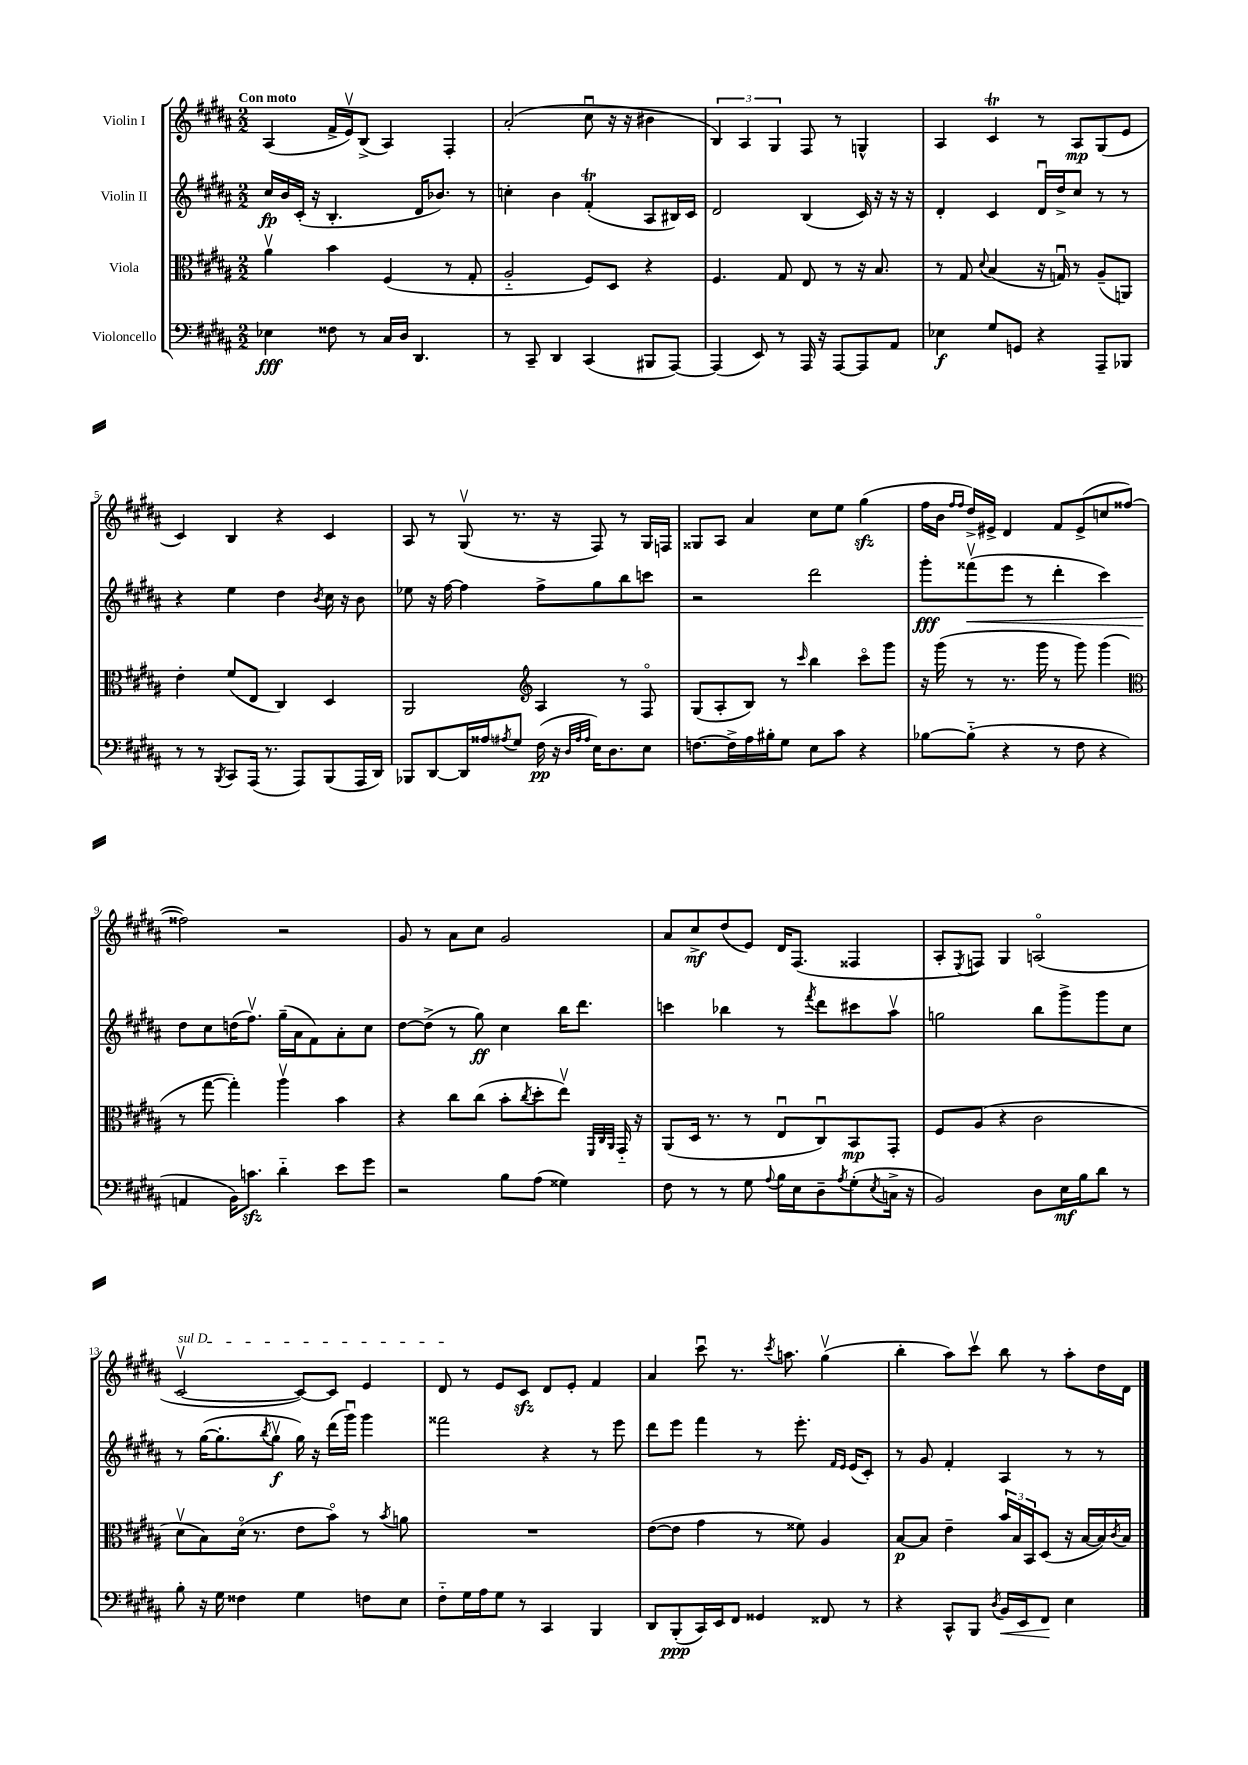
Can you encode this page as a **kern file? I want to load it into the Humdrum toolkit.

**kern	**kern	**kern	**kern
*staff4	*staff3	*staff2	*staff1
*clefF4	*clefC3	*clefG2	*clefG2
*k[f#c#g#d#a#]	*k[f#c#g#d#a#]	*k[f#c#g#d#a#]	*k[f#c#g#d#a#]
*M2/2	*M2/2	*M2/2	*M2/2
4E-\	4a#v\	16cc#/LL	(4A#/
.	.	16b/	.
.	.	(16c#'/JJ	.
.	.	16r	.
8F##\	4b\	4.B'/	16f#^/LL
.	.	.	16ev/J)
8r	.	.	(8B^/J
16C#/LL	(4F#/	.	4A#/)
16D#/JJ	.	.	.
4.DD#/	.	16d#/LK	.
.	.	8.b-/J)	.
.	8r	.	4F#'/
.	8G#'/	8r	.
=	=	=	=
8r	2A#'~/	4cc'\	(2a#'/
8CC#~/	.	.	.
4DD#/	.	4b\	.
(4CC#/	8F#/L)	(4f#'/	8cc#u\
.	8D#/J	.	16r
.	.	.	16r
8BBB#/L	4r	8A#/L	4b#\
[8AAA#/J)	.	16B#/L)	.
.	.	16c#/JJ	.
=	=	=	=
(4AAA#/]	4.F#/	2d#/	6B/)
.	.	.	6A#/
8EE/)	.	.	.
.	.	.	6G#/
8r	8G#/	.	.
16AAA#/	8E/	(4B/	8F#/
16r	.	.	.
[8AAA#/L	8r	.	8r
8AAA#/]	16r	16c#/)	4G^^/
.	8.B/	16r	.
8AA#/J	.	16r	.
.	.	16r	.
=	=	=	=
4E-\	8r	4d#'/	4A#/
.	8G#/	.	.
.	8qqd#/	.	.
8G#/L	(4B/	4c#/	4c#/
8GG/J	.	.	.
4r	16r	16d#u/LL	8r
.	16Gu/)	16dd#^/J	.
.	8r	8cc#/J	8A#/L
8AAA#~/L	(8A#~/L	8r	(8G#/
8BBB-/J	8AA/J)	8r	8e/J
=	=	=	=
8r	4e'\	4r	4c#/)
8r	.	.	.
8qBBB/	.	.	.
8CC#/L	(8f#/L	4ee\	4B/
(16AAA#/Jk	8E/J	.	.
8.r	.	.	.
.	4C#/)	4dd#\	4r
8AAA#/L)	.	.	.
.	.	8qb/	.
(8BBB/	4D#/	16cc#\	4c#/
.	.	16r	.
16AAA#/L	.	8b\	.
16DD#/JJ)	.	.	.
=	=	=	=
8BBB-/L	2AA#/	8ee-\	8A#/
[8DD#/	.	16r	8r
.	.	[16ff#\	.
16DD#/]L	.	4ff#\]	(8G#v/
16A##/J	.	.	.
8qA#/	.	.	.
8G#/J	.	.	8.r
*	*clefG2	*	*
(16F#\	4A#/	8ff#^\L	.
16r	.	.	16r
32qqD#/LLL	.	.	.
32qqA#/	.	.	.
32qqA#/JJJ	.	.	.
16E\LK)	.	8gg#\	8F#/)
8.D#\	.	.	.
.	8r	8bb\	8r
8E\J	8F#o/	8ccc\J	16G#/LL
.	.	.	16F/JJ
=	=	=	=
[8.F\L	(8G#/L	2r	8G##/L
.	8A#'/	.	8A#/J
16F^\]L	.	.	.
16A#\	8B/J)	.	4a#/
16B#'\J	.	.	.
8G#\J	8r	.	.
.	16qqccc#/	.	.
8E\L	4bb\	2ddd#\	8cc#\L
8c#\J	.	.	8ee\J
4r	8ccc#o\L	.	(4gg#\
.	8ggg#\J	.	.
=	=	=	=
[8B-\L	16r	8ggg#'\L	16ff#\LL
.	(16ggg#\	.	16b\JJ
.	.	.	16qqff#/LL
.	.	.	16qqff#/JJ
(8B-'~\]J	8r	(8fff##v\	16dd#^/LL)
.	.	.	16e#^/JJ
4r	8.r	8eee\J	4d#/
.	.	8r	.
.	16ggg#\	.	.
8r	8r	4ddd#'\	8f#/L
8F#\	8ggg#\)	.	(8e#^/
4r	(4ggg#\	4ccc#\)	8cc/
.	.	.	[8ff##/J
=	=	=	=
*	*clefC3	*	*
4AA/	8r	8dd#\L	2ff##\])
.	[8gg#\	8cc#\	.
16BB\LK)	4gg#'\])	(16dd\K	.
8.c\J	.	8.ff#v\J)	.
4d#'~\	4aa#v\	(16gg#~\LL	2r
.	.	16a#\J	.
.	.	8f#\)	.
8e\L	4b\	8a#'\	.
8g#\J	.	8cc#\J	.
=	=	=	=
2r	4r	[8dd#\L	8g#/
.	.	(8dd#^\]J	8r
.	8cc#\L	8r	8a#\L
.	(8cc#\J	8gg#\)	8cc#\J
8B\L	8b'\L	4cc#\	2g#/
.	8qcc#/	.	.
(8A#\J	8dd#'\	.	.
4G##\)	8eev\J)	16bb\LK	.
.	.	8.ddd#\J	.
.	32qqFF#/LLL	.	.
.	32qqC#/	.	.
.	32qqAA#/JJJ	.	.
.	16GG#'~/	.	.
.	16r	.	.
=	=	=	=
8F#\	(8AA#/L	4ccc\	8a#/L
8r	16D#/Jk	.	8cc#^/
.	8.r	.	.
8r	.	4bb-\	(8dd#/
8G#\	8r	.	8e/J)
8qqA#/	.	.	.
16B\LL	8Eu/L	8r	16d#/LK
16E\J	.	.	(8.F#/J
.	.	8qfff#/	.
8D#~\	8C#u/)	8ddd#\L	.
8qA#/	.	.	.
(8G#'\	8BB/	8ccc#\	4F##/
8qE/	.	.	.
16C^\Jk	8GG#'/J	8aa#v\J	.
16r	.	.	.
=	=	=	=
2BB/)	8F#/L	2gg\	8A#'/L
.	.	.	8qE/
.	(8A#/J	.	8F/J)
.	4r	.	4G#/
8D#\L	2c#\	8bb\L	(2Ao/
16E\L	.	8ggg#^\	.
16B\J	.	.	.
8d#\J	.	8ggg#\	.
8r	.	8cc#\J	.
=	=	=	=
8B'\	8d#v\L	8r	[2c#v/
16r	8B\)	([16gg#\LK	.
16G#\	.	8.gg#'\]	.
4F##\	(16d#o\Jk	.	.
.	8.r	.	.
.	.	8qbb/	.
.	.	8gg#v\J	.
4G#\	8e\L	16gg#\)	8c#/_L)
.	.	16r	.
.	8bo\J)	(16ddd#\LL	8c#/]J
.	.	16ggg#u\JJ)	.
8F\L	8r	4ggg#\	4e/
.	8qb/	.	.
8E\J	8a\	.	.
=	=	=	=
8F#'~\L	1r	2fff##\	8d#/
16G#\L	.	.	8r
16A#\J	.	.	.
8G#\J	.	.	8e/L
8r	.	.	8c#/J
4CC#/	.	4r	8d#/L
.	.	.	8e'/J
4BBB/	.	8r	4f#/
.	.	8eee\	.
=	=	=	=
8DD#/L	([8e\L	8ddd#\L	4a#/
(8BBB'/	8e\]J	8eee\J	.
16CC#/L)	4g#\	4fff#\	8ccc#u\
16EE/J	.	.	.
8FF#/J	.	.	8.r
4GG##/	8r	8r	.
.	.	.	8qccc#/
.	.	.	8.aa\
.	8f##\)	8.eee'\	.
8FF##/	4A#/	.	(4gg#v\
.	.	16qqf#/LL	.
.	.	16qqe/JJ	.
.	.	(16e/LK	.
8r	.	8c#'/J)	.
=	=	=	=
4r	[8B/L	8r	4bb'\
.	8B/]J	8g#/	.
8CC#^^/L	4e~\	4f#'/	8aa#\L)
8BBB/J	.	.	8ccc#v\J
8qD#/	.	.	.
16BB/LL	24b/LL	4A#/	8bb\
.	24B/	.	.
16EE/J	.	.	.
.	24BB/J	.	.
8FF#/J	(8D#/J	.	8r
4E\	16r	8r	8aa#'\L
.	[16B/LL	.	.
.	16B/])	8r	16dd#\L
.	8qc#/	.	.
.	16B/JJ	.	16d#\JJ
==	==	==	==
*-	*-	*-	*-
